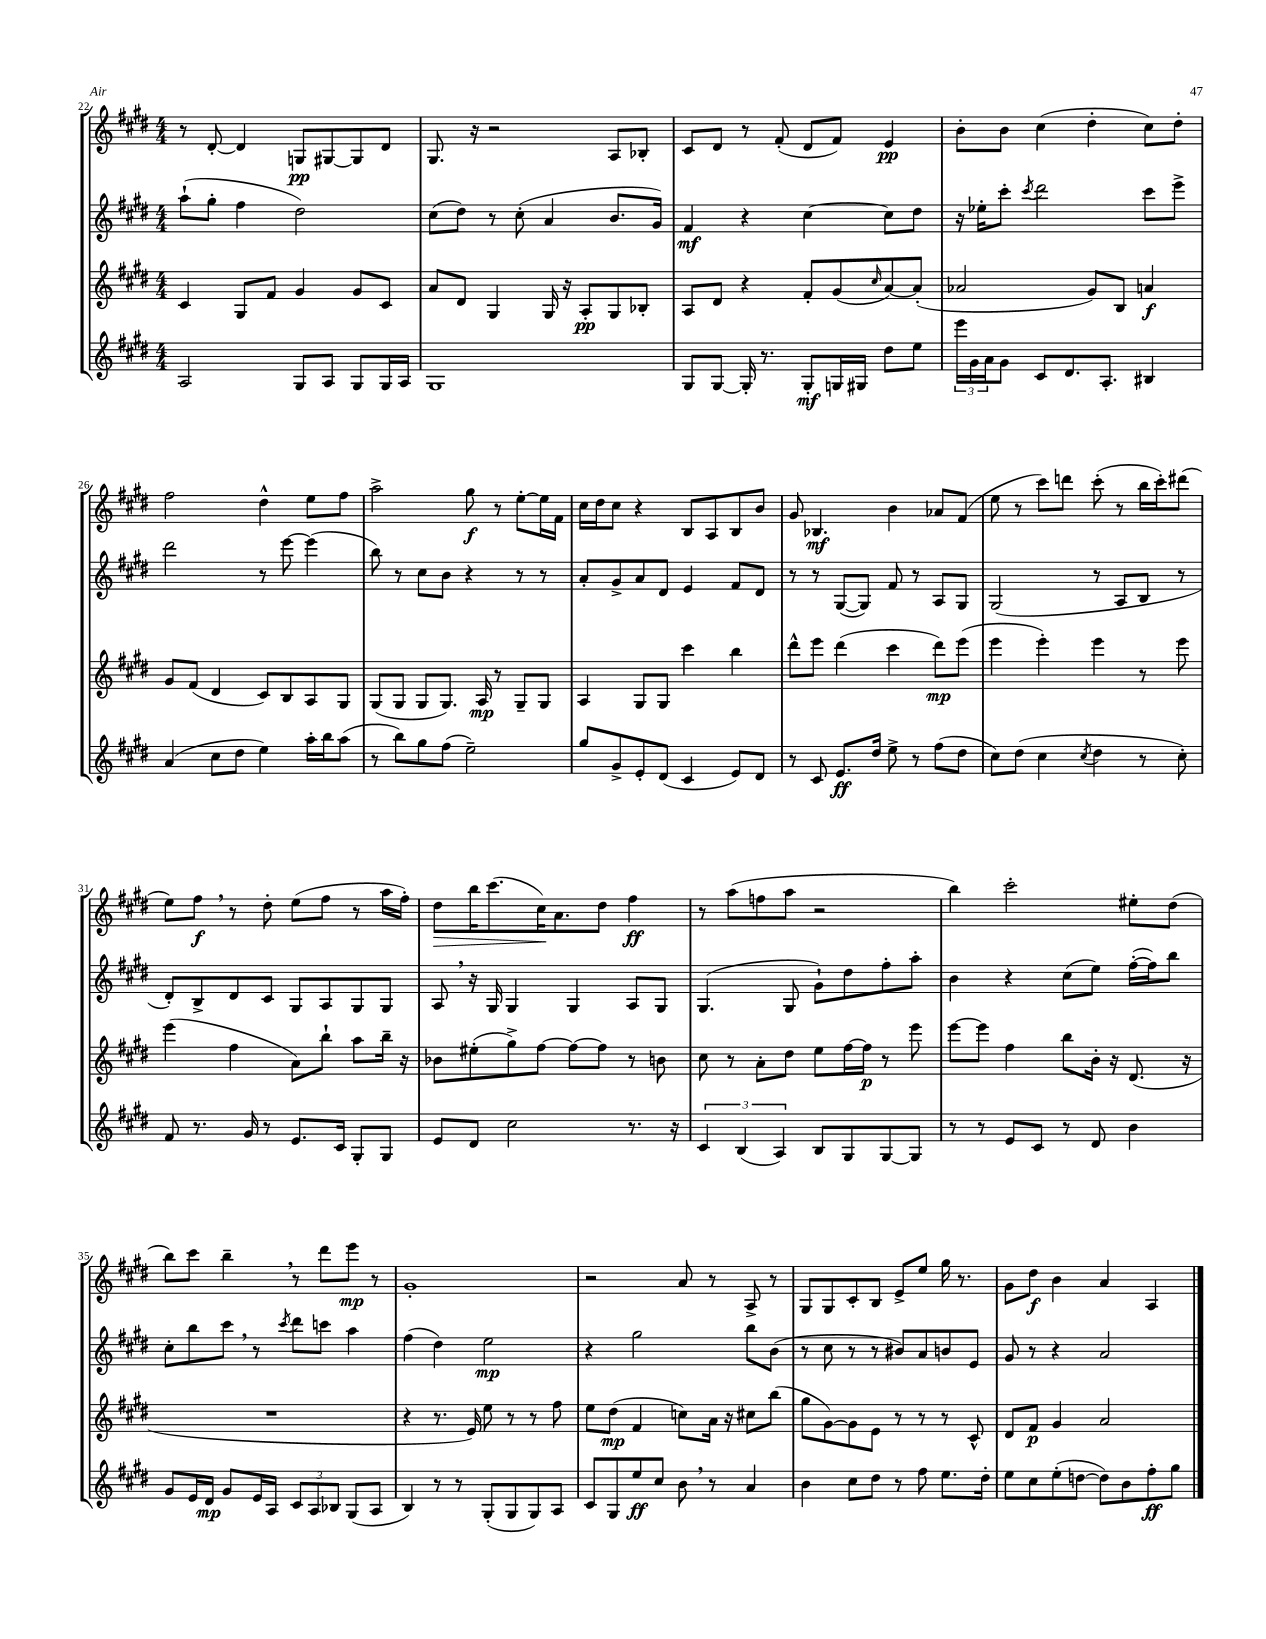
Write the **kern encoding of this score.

**kern	**dynam	**kern	**dynam	**kern	**dynam	**kern	**dynam
*part4	*part4	*part3	*part3	*part2	*part2	*part1	*part1
*staff4	*staff4	*staff3	*staff3	*staff2	*staff2	*staff1	*staff1
*clefG2	*	*clefG2	*	*clefG2	*	*clefG2	*
*k[f#c#g#d#]	*	*k[f#c#g#d#]	*	*k[f#c#g#d#]	*	*k[f#c#g#d#]	*
*M4/4	*	*M4/4	*	*M4/4	*	*M4/4	*
=22	=22	=22	=22	=22	=22	=22	=22
2A/	.	4c#/	.	(8aa`\L	.	8r	.
.	.	.	.	8gg#'\J	.	[8d#'/	.
.	.	8G#/L	.	4ff#\	.	4d#/]	.
.	.	8f#/J	.	.	.	.	.
8G#/L	.	4g#/	.	2dd#\)	.	8Gn/L	pp
8A/J	.	.	.	.	.	[8G#X/	.
8G#/L	.	8g#/L	.	.	.	8G#/]	.
16G#/L	.	8c#/J	.	.	.	8d#/J	.
16A/JJ	.	.	.	.	.	.	.
=23	=23	=23	=23	=23	=23	=23	=23
1G#	.	8a/L	.	(8cc#\L	.	8.G#/	.
.	.	8d#/J	.	8dd#\J)	.	.	.
.	.	.	.	.	.	16r	.
.	.	4G#/	.	8r	.	2r	.
.	.	.	.	(8cc#'\	.	.	.
.	.	16G#/	.	4a/	.	.	.
.	.	16r	.	.	.	.	.
.	.	8A'/L	pp	.	.	.	.
.	.	8G#/	.	8.b/L	.	8A/L	.
.	.	8B-X'/J	.	.	.	8B-X'/J	.
.	.	.	.	16g#/Jk)	.	.	.
=24	=24	=24	=24	=24	=24	=24	=24
8G#/L	.	8A/L	.	4f#/	mf	8c#/L	.
[8G#/J	.	8d#/J	.	.	.	8d#/J	.
16G#'/]	.	4r	.	4r	.	8r	.
8.r	.	.	.	.	.	.	.
.	.	.	.	.	.	(8f#'/	.
8G#'/L	mf	8f#'/L	.	[4cc#\	.	8d#/L	.
16Gn/L	.	(8g#/	.	.	.	8f#/J)	.
16G#X/JJ	.	.	.	.	.	.	.
.	.	16qqcc#/	.	.	.	.	.
8dd#\L	.	[8a/)	.	8cc#\L]	.	4e/	pp
8ee\J	.	(8a'/J]	.	8dd#\J	.	.	.
=25	=25	=25	=25	=25	=25	=25	=25
24eee\LL	.	2a-X/	.	16r	.	8b'\L	.
24g#\	.	.	.	.	.	.	.
.	.	.	.	16ee-X'\KL	.	.	.
24a\J	.	.	.	.	.	.	.
8g#\J	.	.	.	8ccc#'\J	.	8b\J	.
.	.	.	.	8qccc#/	.	.	.
8c#/L	.	.	.	2ddd#\	.	(4cc#\	.
8.d#/	.	.	.	.	.	.	.
.	.	8g#/L)	.	.	.	4dd#'\	.
8.A'/J	.	.	.	.	.	.	.
.	.	8B/J	.	.	.	.	.
4B#X/	.	4an/	f	8ccc#\L	.	8cc#\L)	.
.	.	.	.	8eee^\J	.	8dd#'\J	.
!!LO:LB:g=z
=26	=26	=26	=26	=26	=26	=26	=26
(4a/	.	8g#/L	.	2ddd#\	.	2ff#\	.
.	.	(8f#/J	.	.	.	.	.
8cc#\L	.	4d#/	.	.	.	.	.
8dd#\J	.	.	.	.	.	.	.
4ee\)	.	8c#/L)	.	8r	.	4dd#^^\	.
.	.	8B/	.	[8eee\	.	.	.
16aa'\LL	.	8A/	.	(4eee\]	.	8ee\L	.
16bb\J	.	.	.	.	.	.	.
(8aa\J	.	8G#/J	.	.	.	8ff#\J	.
=27	=27	=27	=27	=27	=27	=27	=27
8r	.	(8G#/L	.	8bb\)	.	2aa^\	.
8bb\L)	.	8G#/J	.	8r	.	.	.
8gg#\	.	8G#/L	.	8cc#\L	.	.	.
(8ff#\J	.	8.G#/J)	.	8b\J	.	.	.
2ee~\)	.	.	.	4r	.	8gg#\	f
.	.	16A/	mp	.	.	.	.
.	.	8r	.	.	.	8r	.
.	.	8G#~/L	.	8r	.	[8ee'\L	.
.	.	8G#/J	.	8r	.	16ee\L]	.
.	.	.	.	.	.	16f#\JJ	.
=28	=28	=28	=28	=28	=28	=28	=28
8gg#/L	.	4A/	.	8a'/L	.	16cc#\LL	.
.	.	.	.	.	.	16dd#\J	.
8g#^/	.	.	.	8g#^/	.	8cc#\J	.
8e'/	.	8G#/L	.	8a/	.	4r	.
(8d#/J	.	8G#/J	.	8d#/J	.	.	.
4c#/	.	4ccc#\	.	4e/	.	8B/L	.
.	.	.	.	.	.	8A/	.
8e/L)	.	4bb\	.	8f#/L	.	8B/	.
8d#/J	.	.	.	8d#/J	.	8b/J	.
=29	=29	=29	=29	=29	=29	=29	=29
8r	.	8ddd#^^\L	.	8r	.	8g#/	.
8c#/	.	8eee\J	.	8r	.	4.B-X/	mf
8.e/L	ff	(4ddd#\	.	([8G#/L	.	.	.
.	.	.	.	8G#/J])	.	.	.
16dd#/Jk	.	.	.	.	.	.	.
8ee^\	.	4ccc#\	.	8f#/	.	4b\	.
8r	.	.	.	8r	.	.	.
(8ff#\L	.	8ddd#\L)	mp	8A/L	.	8a-X/L	.
8dd#\J	.	(8eee\J	.	8G#/J	.	(8f#/J	.
=30	=30	=30	=30	=30	=30	=30	=30
8cc#\L)	.	4eee\	.	(2G#/	.	8ee\	.
(8dd#\J	.	.	.	.	.	8r	.
4cc#\	.	4eee'\)	.	.	.	8ccc#\L)	.
.	.	.	.	.	.	8dddn\J	.
8qcc#/	.	.	.	.	.	.	.
4dd#\	.	4eee\	.	8r	.	(8ccc#'\	.
.	.	.	.	8A/L	.	8r	.
8r	.	8r	.	8B/J	.	16bb\LL	.
.	.	.	.	.	.	16ccc#'\J)	.
8cc#'\)	.	8eee\	.	8r	.	(8ddd#X\J	.
!!LO:LB:g=z
=31	=31	=31	=31	=31	=31	=31	=31
8f#/	.	(4eee\	.	8d#'/L)	.	8ee\L)	.
8.r	.	.	.	8B^/	.	8ff#,\J	f
.	.	4ff#\	.	8d#/	.	8r	.
16g#/	.	.	.	.	.	.	.
8r	.	.	.	8c#/J	.	8dd#'\	.
8.e/L	.	8a\L)	.	8G#/L	.	(8ee\L	.
.	.	8bb`\J	.	8A/	.	8ff#\J	.
16c#/Jk	.	.	.	.	.	.	.
8G#'/L	.	8aa\L	.	8G#/	.	8r	.
8G#/J	.	16bb~\Jk	.	8G#/J	.	16aa\LL	.
.	.	16r	.	.	.	16ff#'\JJ)	.
=32	=32	=32	=32	=32	=32	=32	=32
!	!	!	!	!	!	!	!LO:HP:b
8e/L	.	8b-X\L	.	8A,/	.	8dd#\L	>
8d#/J	.	(8ee#X'\	.	16r	.	16bb\K	.
.	.	.	.	16G#/	.	(8.ccc#\	.
2cc#\	.	8gg#^\)	.	4G#/	.	.	.
.	.	[8ff#\J	.	.	.	16cc#\K)	.
.	.	.	.	.	.	8.a\	]
.	.	8ff#\L_	.	4G#/	.	.	.
.	.	8ff#\J]	.	.	.	8dd#\J	.
8.r	.	8r	.	8A/L	.	4ff#\	ff
.	.	8bn\	.	8G#/J	.	.	.
16r	.	.	.	.	.	.	.
=33	=33	=33	=33	=33	=33	=33	=33
6c#/	.	8cc#\	.	(4.G#/	.	8r	.
.	.	8r	.	.	.	(8aa\L	.
(6B/	.	.	.	.	.	.	.
.	.	8a'\L	.	.	.	8ffn\	.
6A/)	.	.	.	.	.	.	.
.	.	8dd#\J	.	8G#/	.	8aa\J	.
8B/L	.	8ee\L	.	8g#`\L)	.	2r	.
8G#/	.	[16ff#\L	.	8dd#\	.	.	.
.	.	16ff#\JJ]	p	.	.	.	.
[8G#/	.	8r	.	8ff#'\	.	.	.
8G#/J]	.	8eee\	.	8aa'\J	.	.	.
=34	=34	=34	=34	=34	=34	=34	=34
8r	.	[8eee\L	.	4b\	.	4bb\)	.
8r	.	8eee\J]	.	.	.	.	.
8e/L	.	4ff#\	.	4r	.	2ccc#'\	.
8c#/J	.	.	.	.	.	.	.
8r	.	8bb\L	.	(8cc#\L	.	.	.
8d#/	.	16b'\Jk	.	8ee\J)	.	.	.
.	.	16r	.	.	.	.	.
4b\	.	(8.d#/	.	([16ff#'\LL	.	8ee#X'\L	.
.	.	.	.	16ff#\J])	.	.	.
.	.	.	.	8bb\J	.	(8dd#\J	.
.	.	16r	.	.	.	.	.
!!LO:LB:g=z
=35	=35	=35	=35	=35	=35	=35	=35
8g#/L	.	1r	.	8cc#'\L	.	8bb\L)	.
16e/L	.	.	.	8bb\	.	8ccc#\J	.
16d#/JJ	mp	.	.	.	.	.	.
8g#/L	.	.	.	8ccc#,\J	.	4bb~,\	.
16e/L	.	.	.	8r	.	.	.
16A/JJ	.	.	.	.	.	.	.
.	.	.	.	8qccc#/	.	.	.
12c#/L	.	.	.	8ddd#\L	.	8r	.
12A/	.	.	.	.	.	.	.
.	.	.	.	8cccn\J	.	8ddd#\L	.
12B-X/J	.	.	.	.	.	.	.
(8G#/L	.	.	.	4aa\	.	8eee\J	mp
8A/J	.	.	.	.	.	8r	.
=36	=36	=36	=36	=36	=36	=36	=36
4B/)	.	4r	.	(4ff#\	.	1g#'	.
8r	.	8.r	.	4dd#\)	.	.	.
8r	.	.	.	.	.	.	.
.	.	16e/)	.	.	.	.	.
(8G#'/L	.	8ee\	.	2ee\	mp	.	.
8G#/	.	8r	.	.	.	.	.
8G#/)	.	8r	.	.	.	.	.
8A/J	.	8ff#\	.	.	.	.	.
=37	=37	=37	=37	=37	=37	=37	=37
8c#/L	.	8ee\L	.	4r	.	2r	.
8G#/	.	(8dd#\J	mp	.	.	.	.
8ee/	ff	4f#/	.	2gg#\	.	.	.
8cc#/J	.	.	.	.	.	.	.
8b,\	.	8ccn\L)	.	.	.	8a/	.
8r	.	16a\Jk	.	.	.	8r	.
.	.	16r	.	.	.	.	.
4a/	.	8cc#X\L	.	8bb\L	.	8A^/	.
.	.	(8bb\J	.	(8b\J	.	8r	.
=38	=38	=38	=38	=38	=38	=38	=38
4b\	.	8gg#\L	.	8r	.	8G#/L	.
.	.	[8g#\)	.	8cc#\	.	8G#/	.
8cc#\L	.	8g#\]	.	8r	.	8c#'/	.
8dd#\J	.	8e\J	.	8r	.	8B/J	.
8r	.	8r	.	8b#X/L)	.	8e^/L	.
8ff#\	.	8r	.	8a/	.	8ee/J	.
8.ee\L	.	8r	.	8bn/	.	16gg#\	.
.	.	.	.	.	.	8.r	.
.	.	8c#^^/	.	8e/J	.	.	.
16dd#'\Jk	.	.	.	.	.	.	.
=39	=39	=39	=39	=39	=39	=39	=39
8ee\L	.	8d#/L	.	8g#/	.	8g#\L	.
8cc#\	.	8f#/J	p	8r	.	8dd#\J	f
(8ee'\	.	4g#/	.	4r	.	4b\	.
[8ddn\J	.	.	.	.	.	.	.
8dd\L])	.	2a/	.	2a/	.	4a/	.
8b\	.	.	.	.	.	.	.
8ff#'\	ff	.	.	.	.	4A/	.
8gg#\J	.	.	.	.	.	.	.
==	==	==	==	==	==	==	==
*-	*-	*-	*-	*-	*-	*-	*-
